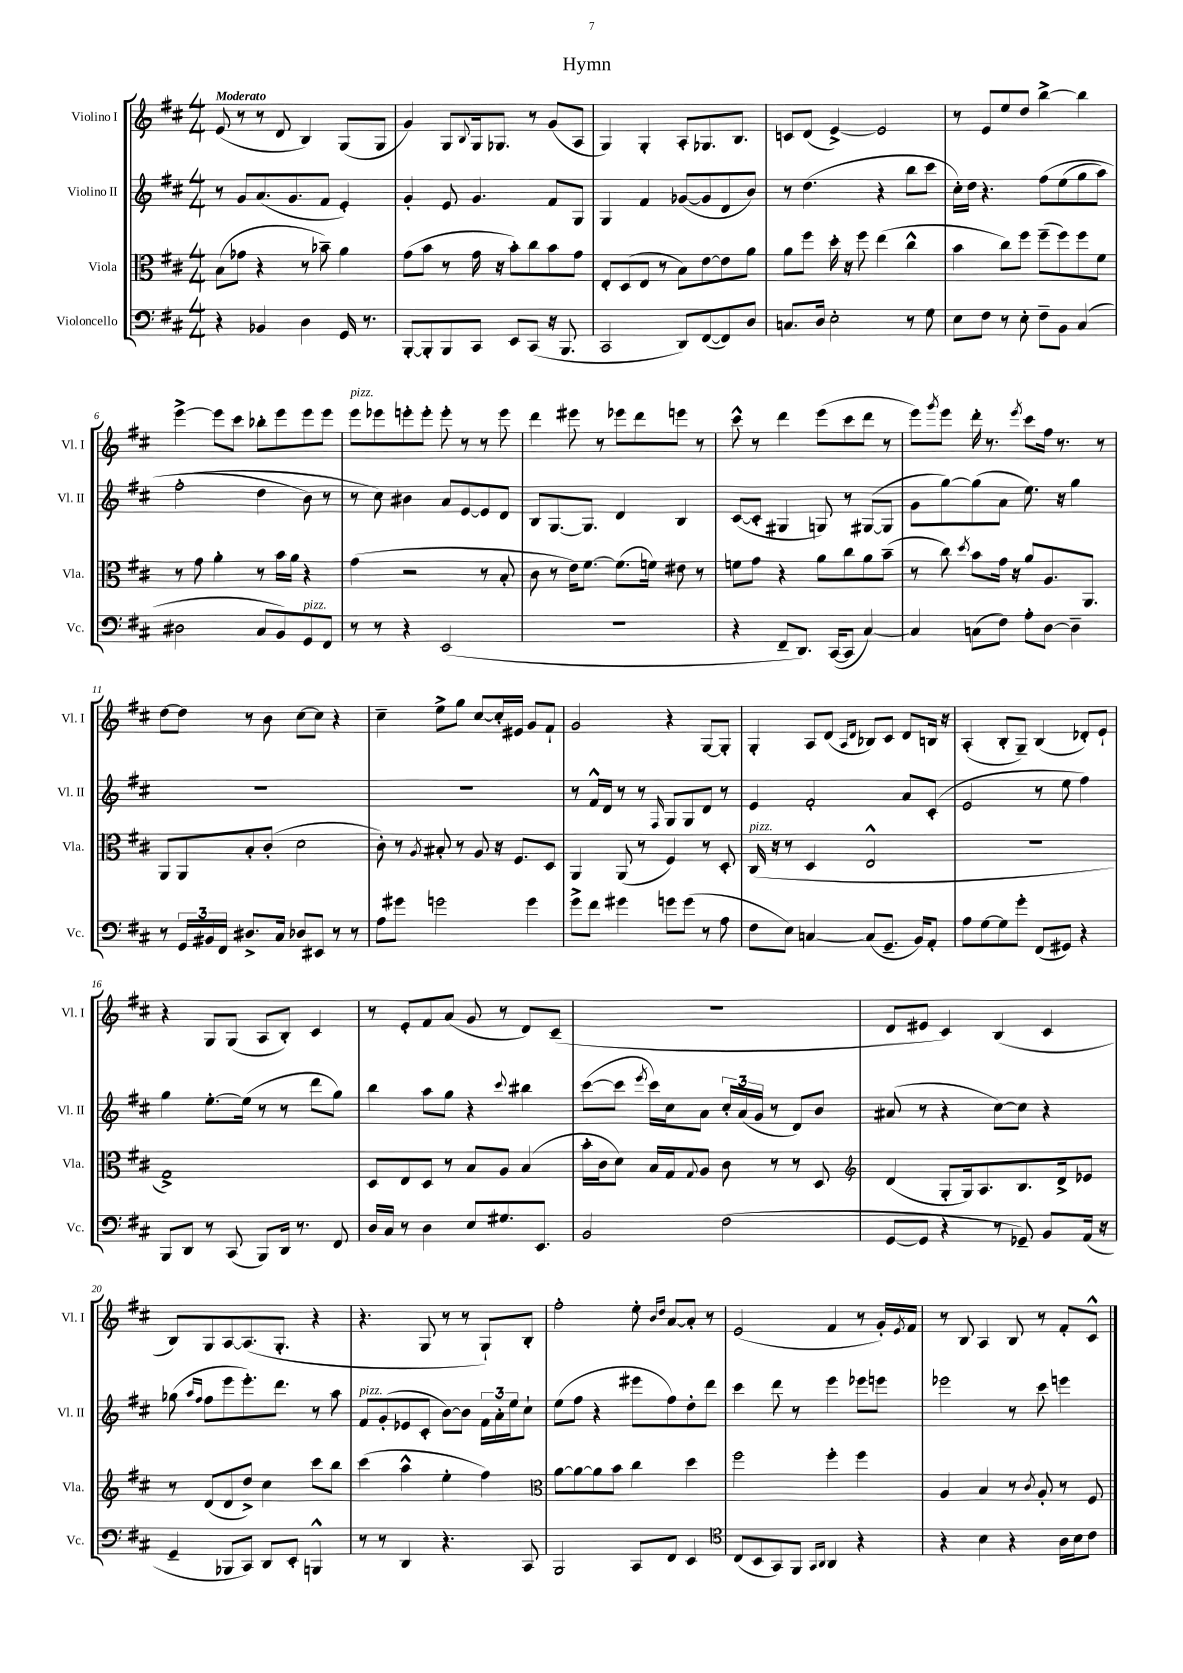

**kern	**kern	**kern	**kern
*staff4	*staff3	*staff2	*staff1
*clefF4	*clefC3	*clefG2	*clefG2
*k[f#c#]	*k[f#c#]	*k[f#c#]	*k[f#c#]
*M4/4	*M4/4	*M4/4	*M4/4
4r	(8B\L	8r	(8e/
.	8g-\J	8g/L	8r
4BB-/	4r	(8.a/	8r
.	.	.	8d/
.	.	8.g/	.
4D\	8r	.	4B/)
.	8b-~\)	8f#/J	.
16GG/	4a\	4e'/)	(8G/L
8.r	.	.	.
.	.	.	8G/J
=	=	=	=
[8BBB'/L	(8g\L	4g'/	4g/)
8BBB'/]	8b\J	.	.
8BBB/	8r	8e/	8G/L
.	.	.	8qqB/
8CC#/J	16g\	4.g/	16G/k
.	16r	.	8.G-/J
8EE/L	8b'\L)	.	.
(8CC#/J	8cc#\	.	8r
16r	8b\	8f#/L	(8g/L
8.BBB/	.	.	.
.	8g\J	8G/J	8A/J
=	=	=	=
2CC#/	8E'/L	4G/	4G/)
.	(8D/	.	.
.	8E/J	4f#/	4G'/
.	8r	.	.
8DD/L)	8B\L)	([8g-/L	8A'/L
([8FF#/	[8e\	8g-/]	8.G-/
8FF#/])	8e\]	8d/	.
.	.	.	8.B/J
8D/J	8a\J	8b/J)	.
=	=	=	=
8.C/L	8a\L	8r	8c/L
.	8ff#\J	(4.dd\	(8d/J
16D/Jk	.	.	.
2E'\	16dd'\	.	[4e^/)
.	16r	.	.
.	8ff#\	.	.
.	(4ee\	4r	2e/]
8r	4cc#^^\	8bb\L	.
8G\	.	8ccc#\J	.
=	=	=	=
8E\L	4b\	16cc#'\LL)	8r
.	.	16dd\JJ	.
8F#\J	.	4.r	8e/L
8r	8cc#\L)	.	8ee/
8E'\	8ff#\J	.	8dd/J
8F#~\L	(8ff#~\L	&(8ff#\L	[4bb^\
8BB\J	8ff#\)	(8ee\	.
(4C#/	8ff#\	8gg\	4bb\]
.	8f#\J	8aa\J)	.
=	=	=	=
2D#\	8r	(2ff#'\	[4eee^\
.	8g\	.	.
.	4a'\	.	8eee\]L
.	.	.	8ccc#\J
8C#/L	8r	4dd\	8bb-'\L
8BB/)	16b\LL	.	8eee\
.	16a\JJ	.	.
8GG/	4r	8b\&)	8eee\
8FF#/J	.	8r	8eee\J
=	=	=	=
8r	(4g\	8r	8eee\L
8r	.	8cc#\)	8eee-\
4r	2r	4b#\	8eee'\
.	.	.	8eee'\J
(2EE/	.	8a/L	8eee'\
.	.	[8e/	8r
.	8r	8e/]	8r
.	8B'/	8d/J	8eee\
=	=	=	=
1r	8c#\	8B/L	4ddd\
.	8r	[8.G/	.
.	16e\LK)	.	8eee#\
.	[8.f#\J	8.G/]J	.
.	.	.	8r
.	(8.f#\]L	4d/	8eee-\L
.	.	.	8ddd\
.	16f\Jk)	.	.
.	8e#\	4B/	8eee\J
.	8r	.	8r
=	=	=	=
4r	8f\L	([8c#/L	8ccc#^^\
.	8g\J	8c#'/]J	8r
8FF#~/L	4r	4G#/	4ddd\
8.DD/J)	.	.	.
.	8a\L	8G/)	(8eee\L
([16CC#/LK	.	.	.
8CC#/]J	8cc#\	8r	8ccc#\
[4C#/)	8a\	([8G#/L	8ddd\J
.	(8b~\J	8G#/]J	8r
=	=	=	=
4C#/]	8r	8g\L	8eee\L)
.	.	.	8qggg/
.	8cc#\)	[8gg\)	8eee\J
.	8qdd/	.	.
(8C\L	8b\L	(8gg\]	16ddd'\
.	.	.	8.r
8F#\J)	16g\Jk	8a\J	.
.	16r	.	.
.	.	.	8qeee/
8A'\L	8a/L	8.ee\)	8ccc#\L
[8D\J	8.A/	.	16ff#\Jk
.	.	16r	8.r
4D~\]	.	4gg\	.
.	8.AA/J	.	.
.	.	.	8r
=	=	=	=
8r	8AA/L	1r	[8dd\L
24GG/LL	8AA/	.	8dd\]J
24BB#/	.	.	.
24FF#/JJ	.	.	.
8.D#^/L	8B'/	.	8r
.	(8c#'/J	.	8b\
16C#/Jk	.	.	.
8D-/L	2d\	.	[8cc#\L
8EE#/J	.	.	8cc#\]J
8r	.	.	4r
8r	.	.	.
=	=	=	=
8A\L	8c#'\)	1r	4cc#~\
8g#\J	8r	.	.
.	8qA/	.	.
2g\	8B#'/	.	8ee^\L
.	8r	.	8gg\J
.	8A/	.	[8cc#/L
.	16r	.	16cc#'/]L
.	8.F#/L	.	16e#/JJ
4g\	.	.	8g/L
.	8D/J	.	8f#`/J
=	=	=	=
8g^\L	4AA/	8r	2g/
8f#\J	.	16f#^^/LL	.
.	.	16d/JJ	.
4g#\	(8AA/	8r	.
.	8r	8r	.
.	.	16qqF#/	.
8g\L	4F#/)	8G/L	4r
(8g\J	.	8G/	.
8r	8r	8d/J	[8G/L
8A\	8D'/	8r	8G'/]J
=	=	=	=
8F#\L	(16C#/	4e/	4G'/
.	16r	.	.
8E\J)	8r	.	.
[4C/	4D/	2f#'/	8A/L
.	.	.	(8d/J
.	.	.	16qqA/LL
.	.	.	16qqd/JJ
(8C/]L	2E^^/	.	8B-/L)
8.GG~/J	.	.	8c#/J
.	.	8a/L	8d/L
16BB/LK)	.	.	.
8AA'/J	.	(8c#'/J	16B/Jk
.	.	.	16r
=	=	=	=
8A\L	1r	2e/	(4A'/
[8G\	.	.	.
8G\]	.	.	8B'/L
8g'\J	.	.	8G~/J)
(8FF#/L	.	8r	(4B/
8GG#/J)	.	8ee\	.
4r	.	4ff#\)	8d-'/L)
.	.	.	8e`/J
=	=	=	=
8BBB/L	1G^)	4gg\	4r
8DD/J	.	.	.
8r	.	[8.ee'\L	8G/L
(8CC#/	.	.	(8G/J
.	.	(16ee\]Jk	.
8BBB/L)	.	8r	8A/L
16DD/Jk	.	8r	8B'/J)
8.r	.	.	.
.	.	8ddd\L	4c#/
8FF#/	.	8gg\J)	.
=	=	=	=
16D/LL	8D/L	4bb\	8r
16C#/JJ	.	.	.
8r	8E/	.	8e'/L
4D\	8D/J	8aa\L	8f#/
.	8r	8gg\J	(8a/J
8E/L	8B/L	4r	8g/
8.G#/	8A/J	.	8r
.	.	8qqccc#/	.
.	(4B/	4bb#\	8d/L)
8.EE/J	.	.	.
.	.	.	(8c#~/J
=	=	=	=
2BB/	16b'\LL	([8ccc#\L	1r
.	16c#\J	.	.
.	8d\J)	8ccc#\]J	.
.	.	8qeee/	.
.	16B/LL	16ccc#\LL)	.
.	16G/J	16cc#\J	.
.	8qqG/	.	.
.	8A/J	8a\J	.
(2F#\	8c#\	24cc#'/LL	.
.	.	(24a/	.
.	.	24g/JJ	.
.	8r	8r	.
.	8r	8d/L)	.
.	8D/	8b/J	.
=	=	=	=
*	*clefG2	*	*
[8GG/L	(4d/	(8a#/	8d/L
8GG/]J	.	8r	8e#/J
4r	8G'/L	4r	4c#/)
.	16G/k)	.	.
.	8.A/	.	.
8r	.	[8cc#\L)	(4B/
8GG-~/)	8.B/	8cc#\]J	.
8BB/L	.	4r	4c#/
.	16d^/k	.	.
(16AA/Jk	8e-/J	.	.
16r	.	.	.
=	=	=	=
4GG~/	8r	(8gg-\	8B/L)
.	.	16qqaa/LL	.
.	.	16qqff#/JJ	.
.	(8d/L	8ff#\L	8G/
8BBB-/L	8d/	8eee\	[8A/
8CC#/J)	8dd^/J)	8.eee'\)	(8.A/]
8DD/L	4cc#\	.	.
.	.	8.ddd\J	8.G'/J
8EE'/J	.	.	.
4BBB^^/	8ccc#\L	8r	4r
.	8bb\J	8aa\	.
=	=	=	=
8r	(4ccc#\	8f#/L	4.r
8r	.	(8g'/	.
4DD/	4aa^^\	8e-/	.
.	.	8c#'/J	8G/
4.r	4ee'\	[8b\L)	8r
.	.	8b\]J	8r
.	4ff#\)	24f#\LL	8G`/L)
.	.	24a'\	.
.	.	24ee\J	.
8CC#/	.	8cc#`\J	8B'/J
=	=	=	=
*	*clefC3	*	*
2BBB/	[8a\L	(8ee\L	2ff#'\
.	8a\_	8ff#\J	.
.	8a\]	4r	.
.	8b\J	.	.
8CC#/L	4cc#\	8eee#\L	8ee'\
.	.	.	16qqb/LL
.	.	.	16qqdd/JJ
8FF#/J	.	8ff#\)	[8a/L
4EE/	4dd\	8dd'\	8a'/]J
.	.	8ddd\J	8r
=	=	=	=
*clefC4	*	*	*
(8C#/L	2ff#\	4ccc#\	(2e/
8BB/	.	.	.
8GG/)	.	8ddd\	.
8FF#/J	.	8r	.
16qqGG/LL	.	.	.
16qqAA/JJ	.	.	.
4AA/	4ff#'\	4eee\	4f#/
4r	4ff#\	8eee-\L	8r
.	.	8eee\J	16g'/LL)
.	.	.	8qe/
.	.	.	16f#/JJ
=	=	=	=
4r	4A/	2eee-\	8r
.	.	.	8B/
4B\	4B/	.	4A/
4r	8r	8r	8B/
.	8qc#/	.	.
.	8A'/	8ccc#\	8r
16A\LL	8r	4eee\	8f#'/L
16B\J	.	.	.
8c#\J	8F#/	.	8c#^^/J
==	==	==	==
*-	*-	*-	*-
